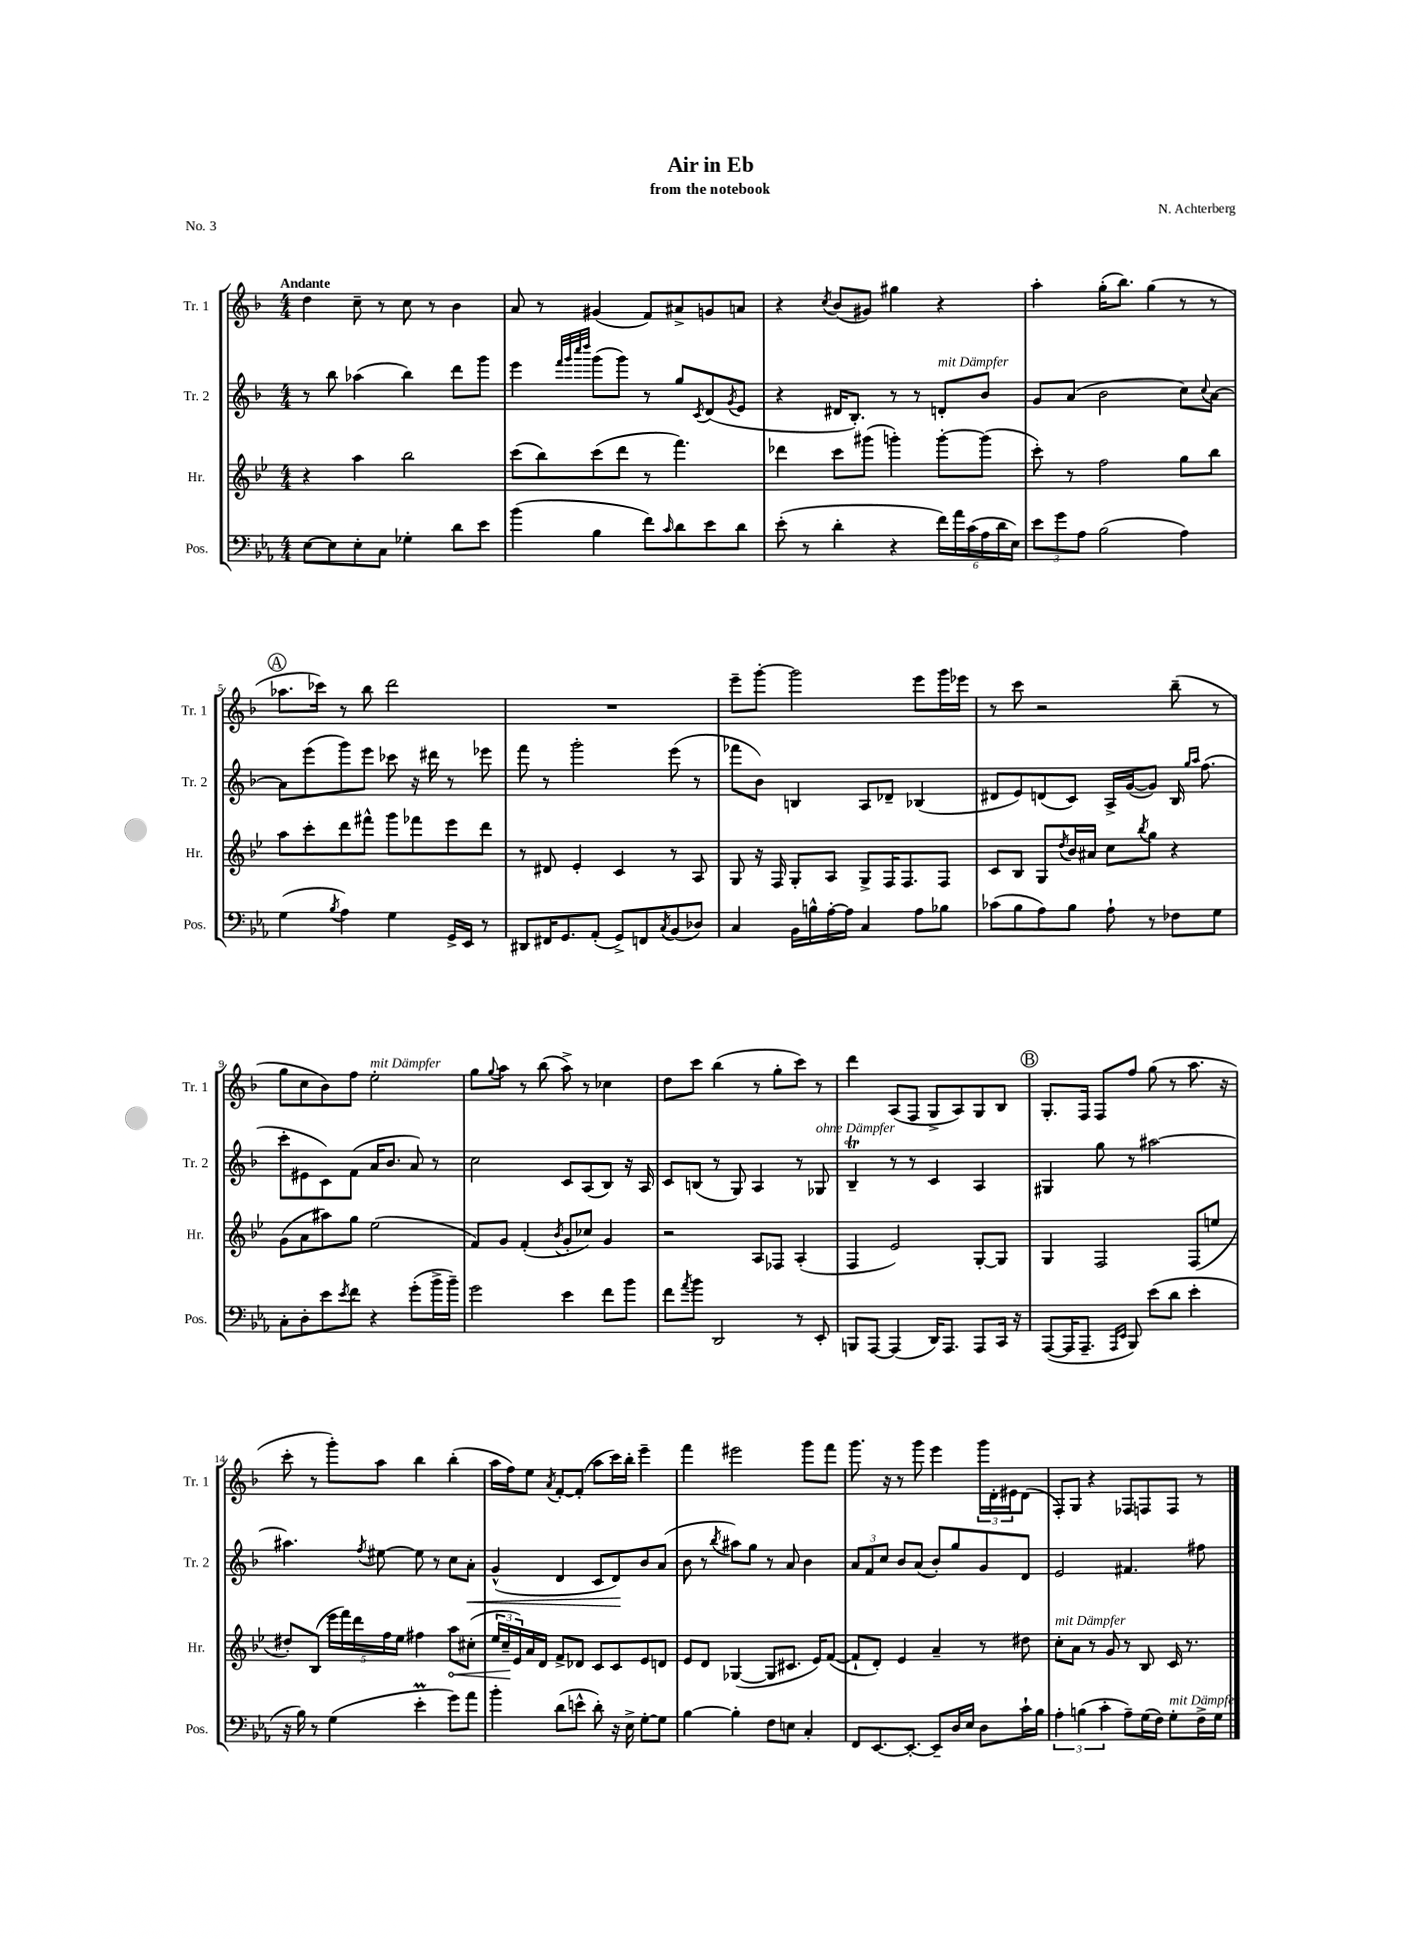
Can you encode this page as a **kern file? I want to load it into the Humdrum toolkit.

**kern	**kern	**kern	**kern
*staff4	*staff3	*staff2	*staff1
*clefF4	*clefG2	*clefG2	*clefG2
*k[b-e-a-]	*k[b-e-]	*k[b-]	*k[b-]
*M4/4	*M4/4	*M4/4	*M4/4
[8E-\L	4r	8r	4dd\
8E-\]	.	8bb-\	.
8E-'\	4aa\	(4aa-\	8cc~\
8C\J	.	.	8r
4G-'\	2bb-\	4bb-\)	8cc\
.	.	.	8r
8d\L	.	8ddd\L	4b-\
8e-\J	.	8ggg\J	.
=	=	=	=
(4b-\	(8ccc\L	4eee\	8a/
.	8bb-\)	.	8r
.	.	32qqfff/LLL	.
.	.	32qqggg/	.
.	.	32qqcccc/	.
.	.	32qqdddd/JJJ	.
4B-\	(8ccc\	(8ggg\L	(4g#/
.	8ddd\J	8ggg\J)	.
8f\L)	8r	8r	8f/L)
16qqc/	.	.	.
8d\	4.fff\)	8gg/L	8a#^/
.	.	8qc/	.
8e-\	.	(8d/	8g/
.	.	8qg/	.
8d\J	.	8e/J	8a/J
=	=	=	=
(8e-'\	4ddd-\	4r	4r
8r	.	.	.
.	.	.	8qcc/
4d'\	8ccc\L	16d#/LK	(8b-/L
.	.	8.B-'/J)	.
.	(8ggg#\J	.	8g#/J)
4r	4ggg'\)	8r	4gg#\
.	.	8r	.
24f\LL)	[8ggg'\L	8d'/L	4r
24a-\	.	.	.
(24c\	.	.	.
24A-\	(8ggg\]J	8b-/J	.
24d\	.	.	.
24E-\JJ)	.	.	.
=	=	=	=
12e-\L	8ccc'\)	8g/L	4aa'\
12g\	.	.	.
.	8r	(8a/J	.
12A-\J	.	.	.
(2B-\	2ff\	2b-\	(16gg'\LK
.	.	.	8.bb-\J)
.	.	.	(4gg\
4A-\)	8gg\L	8cc\L)	8r
.	.	8qqcc/	.
.	8bb-\J	[8a\J	8r
=	=	=	=
(4G\	8aa\L	8a\]L	8.aa-\L
.	8ccc'\	(8eee\	.
.	.	.	16ccc-\Jk)
8qB-/	.	.	.
4A-\)	8ddd\	8ggg\)	8r
.	8fff#^^\J	8eee\J	8bb-\
4G\	8ggg\L	8ccc-\	2ddd\
.	8fff-\	16r	.
.	.	16ddd#\	.
16GG^/LL	8eee-\	8r	.
16EE-/JJ	.	.	.
8r	8ddd\J	8eee-\	.
=	=	=	=
8DD#/L	8r	8fff\	1r
16FF#/K	8d#/	8r	.
8.GG/	.	.	.
.	4e-'/	2ggg'\	.
(8AA-'/J	.	.	.
8GG^/L)	4c/	.	.
8FF/	.	.	.
8qC/	.	.	.
(8BB-/	8r	(8eee\	.
8D-/J)	8A/	8r	.
=	=	=	=
4C/	8G/	8fff-\L	8eee~\L
.	16r	8b-\J)	[8ggg'\J
.	16F/	.	.
16BB-\LL	8G'/L	4B/	2ggg\]
16B^^\	.	.	.
[16A-'\	8A/J	.	.
16A-\]JJ	.	.	.
4C/	8G^/L	8A/L	.
.	16F/K	8d-~/J	.
.	8.F/	.	.
8A-\L	.	(4B-/	8eee\L
8B-\J	8F/J	.	16ggg\L
.	.	.	16eee-\JJ
=	=	=	=
(8c-\L	8c/L	8d#/L	8r
8B-\	8B-/J	8e/)	8ccc\
8A-\)	8G/L	(8d/	2r
.	8qdd/	.	.
8B-\J	16b-/L	8c/J)	.
.	16a#/JJ	.	.
8A-`\	8cc\L	16A^/LL	.
.	.	([16g/J	.
.	8qbb-/	.	.
8r	8gg\J	8g/]J)	.
8F-\L	4r	16B-/	(8bb-~\
.	.	16qqgg/LL	.
.	.	16qqaa/JJ	.
.	.	(8.ff\	.
8G\J	.	.	8r
=	=	=	=
8C'\L	(8g\L	8ccc'\L	8gg\L
8D'\	8a\	8e#\	8cc\
8e-\	8aa#\)	8c\)	8b-\)
8qe-/	.	.	.
8f\J	8gg\J	(8f\J	8ff\J
4r	(2ee-\	16a/LK	2ee'\
.	.	8.b-/J	.
(8g'\L	.	8a/)	.
16b-^\L	.	8r	.
16b-~\JJ)	.	.	.
=	=	=	=
2g\	8f/L)	2cc\	8gg\L
.	.	.	8qqgg/
.	8g/J	.	8aa\J
.	(4f'/	.	8r
.	.	.	(8bb-\
.	8qb-/	.	.
4e-\	8g'/L	8c/L	8aa^\)
.	8cc-/J)	(8A/	8r
8f\L	4g/	8B-/J)	4cc-\
8b-\J	.	16r	.
.	.	16A/	.
=	=	=	=
8f\L	2r	8c/L	8dd\L
8qa-/	.	.	.
8b-\J	.	(8B/J	8ccc\J
2DD/	.	8r	(4bb-\
.	.	8G/)	.
.	8A/L	4A/	8r
.	8F-/J	.	8gg'\L
8r	(4A'/	8r	8ccc\J)
8EE-'/	.	8G-/	8r
=	=	=	=
8BBB/L	4F/	4B-~/	4ddd\
[8AAA-/J	.	.	.
(4AAA-/]	2e-/)	8r	(8A/L
.	.	8r	8F/J
16DD/LK)	.	4c/	8G^/L
8.AAA-/J	.	.	.
.	.	.	8A/)
8AAA-/L	[8G'/L	4A/	8G/
16CC/Jk	8G/]J	.	8B-/J
16r	.	.	.
=	=	=	=
([8AAA-/L	4G/	4G#/	8.G'/L
16AAA-/]K	.	.	.
8.AAA-~/J	.	.	16F/Jk
.	2F/	8gg\	8F/L
16qqAAA-/LL	.	.	.
16qqEE-/JJ	.	.	.
8BBB-/)	.	8r	8ff/J
(8e-\L	.	[2aa#\	(8gg\
8d\J	.	.	8r
4e-'\	(8F/L	.	8.aa\
.	8ee/J	.	.
.	.	.	16r
=	=	=	=
16r	8dd#'/L)	4.aa#\]	8ccc'\
16B-\)	.	.	.
8r	(8B-/J	.	8r
(4G\	20eee-\LL	.	8ggg'\L)
.	20fff\)	.	.
.	20ddd\	.	.
.	.	8qff/	.
.	.	[8ee#\	8aa\J
.	20ff\	.	.
.	20ee-\JJ	.	.
4e-'\	4ff#\	8ee#\]	4bb-\
.	.	8r	.
8g\L)	8aa\L	8cc\L	(4bb-'\
8a-\J	(8cc#'\J	8a'\J	.
=	=	=	=
4b-'\	24ee-/LL	(4g^^/	16aa\LL
.	24cc~/	.	.
.	.	.	16ff\J)
.	24e-/)	.	.
.	16a/	.	8ee\J
.	16d/JJ	.	.
.	.	.	8qa/
(8d\L	8f^/L	4d/	[8f'/L
8e^^\J	8d-/J	.	(8f'/]J
8d'\)	8c/L	8c/L	8aa\L
16r	8c/	8d/)	16ccc\L)
16E-^\	.	.	16bb-'\JJ
[8G'\L	8e-/	8b-/	4eee~\
8G\]J	8d/J	(8a/J	.
=	=	=	=
[4B-\	8e-/L	8b-\	4fff\
.	8d/J	8r	.
.	.	8qbb-/	.
4B-'\]	([4G-/	8aa#\L)	2eee#\
.	.	8gg\J	.
8F\L	8G-/]L	8r	.
8E\J	8.c#/J	8a/	.
4C'/	.	4b-\	8ggg\L
.	16e-/LK)	.	.
.	([8f/J	.	8fff\J
=	=	=	=
8FF/L	8f`/]L	12a/L	8.ggg\
.	.	12f/	.
[8.EE-/	8d'/J)	.	.
.	.	12cc/J	.
.	.	.	16r
.	4e-/	8b-/L	8r
8.EE-'/_J	.	.	.
.	.	(8a/J	8ggg\
8EE-~/]L	4a~/	8b-'/L)	4eee\
16D/L	.	8gg/	.
16E-/JJ	.	.	.
8D\L	8r	8g/	24ggg\LL
.	.	.	24d'\
.	.	.	24e#\J
16c`\L	8dd#\	8d/J	(8d\J
16B-\JJ	.	.	.
=	=	=	=
6A-'\	8cc'\L	2e/	8F'/L)
.	8a\J	.	8G/J
(6B\	.	.	.
.	8r	.	4r
6c'\	.	.	.
.	8g/	.	.
8A-~\L)	8r	4.f#/	8F-/L
(16G\L	8B-/	.	8F/
16F\JJ)	.	.	.
8G'\L	16c/	.	8F/J
.	8.r	.	.
16F^\L	.	8ff#\	8r
16G\JJ	.	.	.
==	==	==	==
*-	*-	*-	*-
